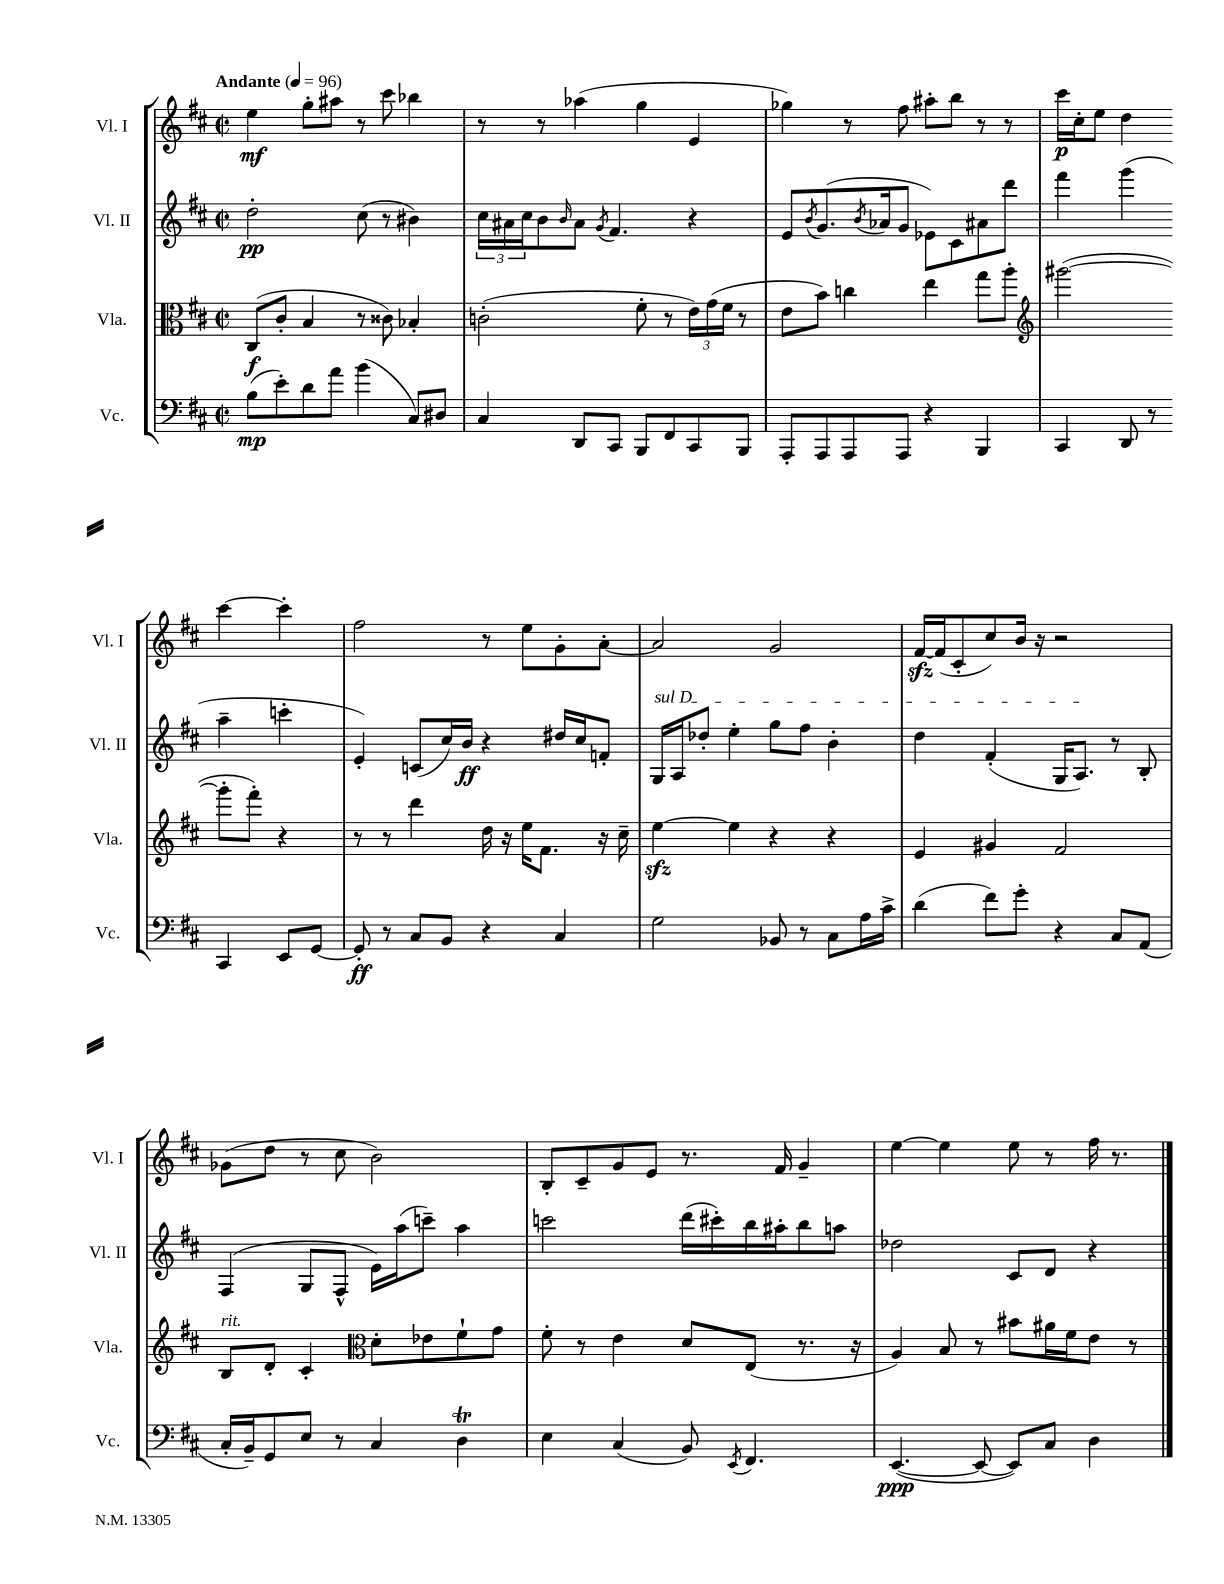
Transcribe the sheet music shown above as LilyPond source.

<<
\new StaffGroup <<
\new Staff = "s0" \with { instrumentName = "Vl. I" shortInstrumentName = "Vl. I" } {
    \clef treble \key d \major \defaultTimeSignature \time 2/2 \tempo "Andante" 4 = 96
    e''4\mf g''8-. ais''8 r8 cis'''8 bes''4 |
    r8 r8 aes''4( g''4 e'4 |
    ges''4) r8 fis''8 ais''8-. b''8 r8 r8 |
    cis'''16\p cis''16-. e''8 d''4 cis'''4~ cis'''4-. |
    fis''2 r8 e''8 g'8-. a'8~-. |
    a'2 g'2 |
    fis'16~\sfz fis'16( cis'8-. cis''8) b'16 r16 r2 |
    ges'8( d''8 r8 cis''8 b'2) |
    b8-. cis'8-- g'8 e'8 r8. fis'16 g'4-- |
    e''4~ e''4 e''8 r8 fis''16 r8. \bar "|." |
}
\new Staff = "s1" \with { instrumentName = "Vl. II" shortInstrumentName = "Vl. II" } {
    \clef treble \key d \major \defaultTimeSignature \time 2/2
    d''2-.\pp cis''8( r8 bis'4) |
    \tuplet 3/2 { cis''16 ais'16 cis''16 } b'8 \grace { b'16 } ais'8 \acciaccatura { g'8 } fis'4. r4 |
    e'8 \acciaccatura { b'8 } g'8.( \acciaccatura { b'8 } aes'16 g'8 ees'8) cis'8 ais'8 d'''8 |
    fis'''4 g'''4( a''4-- c'''4-. |
    e'4-.) c'8( cis''16) b'16\ff r4 dis''16 cis''16 f'8-. |
    \once \override TextSpanner.bound-details.left.text = \markup { \italic "sul D" } g16\startTextSpan a16 des''8-. e''4-. g''8 fis''8 b'4-. |
    d''4 fis'4-.( g16 a8.\stopTextSpan) r8 b8-. |
    fis4( g8 fis8-^ e'16) a''16( c'''8--) a''4 |
    c'''2 d'''16( cis'''16-.) b''16 ais''16-. b''8 a''8 |
    des''2 cis'8 d'8 r4 \bar "|." |
}
\new Staff = "s2" \with { instrumentName = "Vla." shortInstrumentName = "Vla." } {
    \clef alto \key d \major \defaultTimeSignature \time 2/2
    cis8\f( cis'8-. b4 r8 cisis'8) bes4-. |
    c'2-.( fis'8-. r8 \tuplet 3/2 { e'16) g'16( fis'16 } r8 |
    e'8 b'8) c''4 e''4 g''8 a''8-. |
    \clef treble gis'''2~( gis'''8-. fis'''8-.) r4 |
    r8 r8 d'''4 d''16 r16 e''16 fis'8. r16 cis''16-- |
    e''4~\sfz e''4 r4 r4 |
    e'4 gis'4 fis'2 |
    b8^\markup { \italic "rit." } d'8-. cis'4-. \clef alto d'8-. ees'8 fis'8-! g'8 |
    fis'8-. r8 e'4 d'8 e8( r8. r16 |
    a4) b8 r8 bis'8 ais'16 fis'16 e'8 r8 \bar "|." |
}
\new Staff = "s3" \with { instrumentName = "Vc." shortInstrumentName = "Vc." } {
    \clef bass \key d \major \defaultTimeSignature \time 2/2
    b8\mp( e'8-.) d'8 a'8 b'4( cis8) dis8 |
    cis4 d,8 cis,8 b,,8 fis,8 cis,8 b,,8 |
    a,,8-. a,,8 a,,8 a,,8 r4 b,,4 |
    cis,4 d,8 r8 cis,4 e,8 g,8~ |
    g,8-.\ff r8 cis8 b,8 r4 cis4 |
    g2 bes,8 r8 cis8 a16 cis'16-> |
    d'4( fis'8) g'8-. r4 cis8 a,8( |
    cis16-. b,16--) g,8 e8 r8 cis4 d4\trill |
    e4 cis4( b,8) \acciaccatura { e,8 } fis,4. |
    e,4.~\ppp( e,8~ e,8) cis8 d4 \bar "|." |
}
>>
>>
\layout { \context { \Score \remove "Bar_number_engraver" } }
